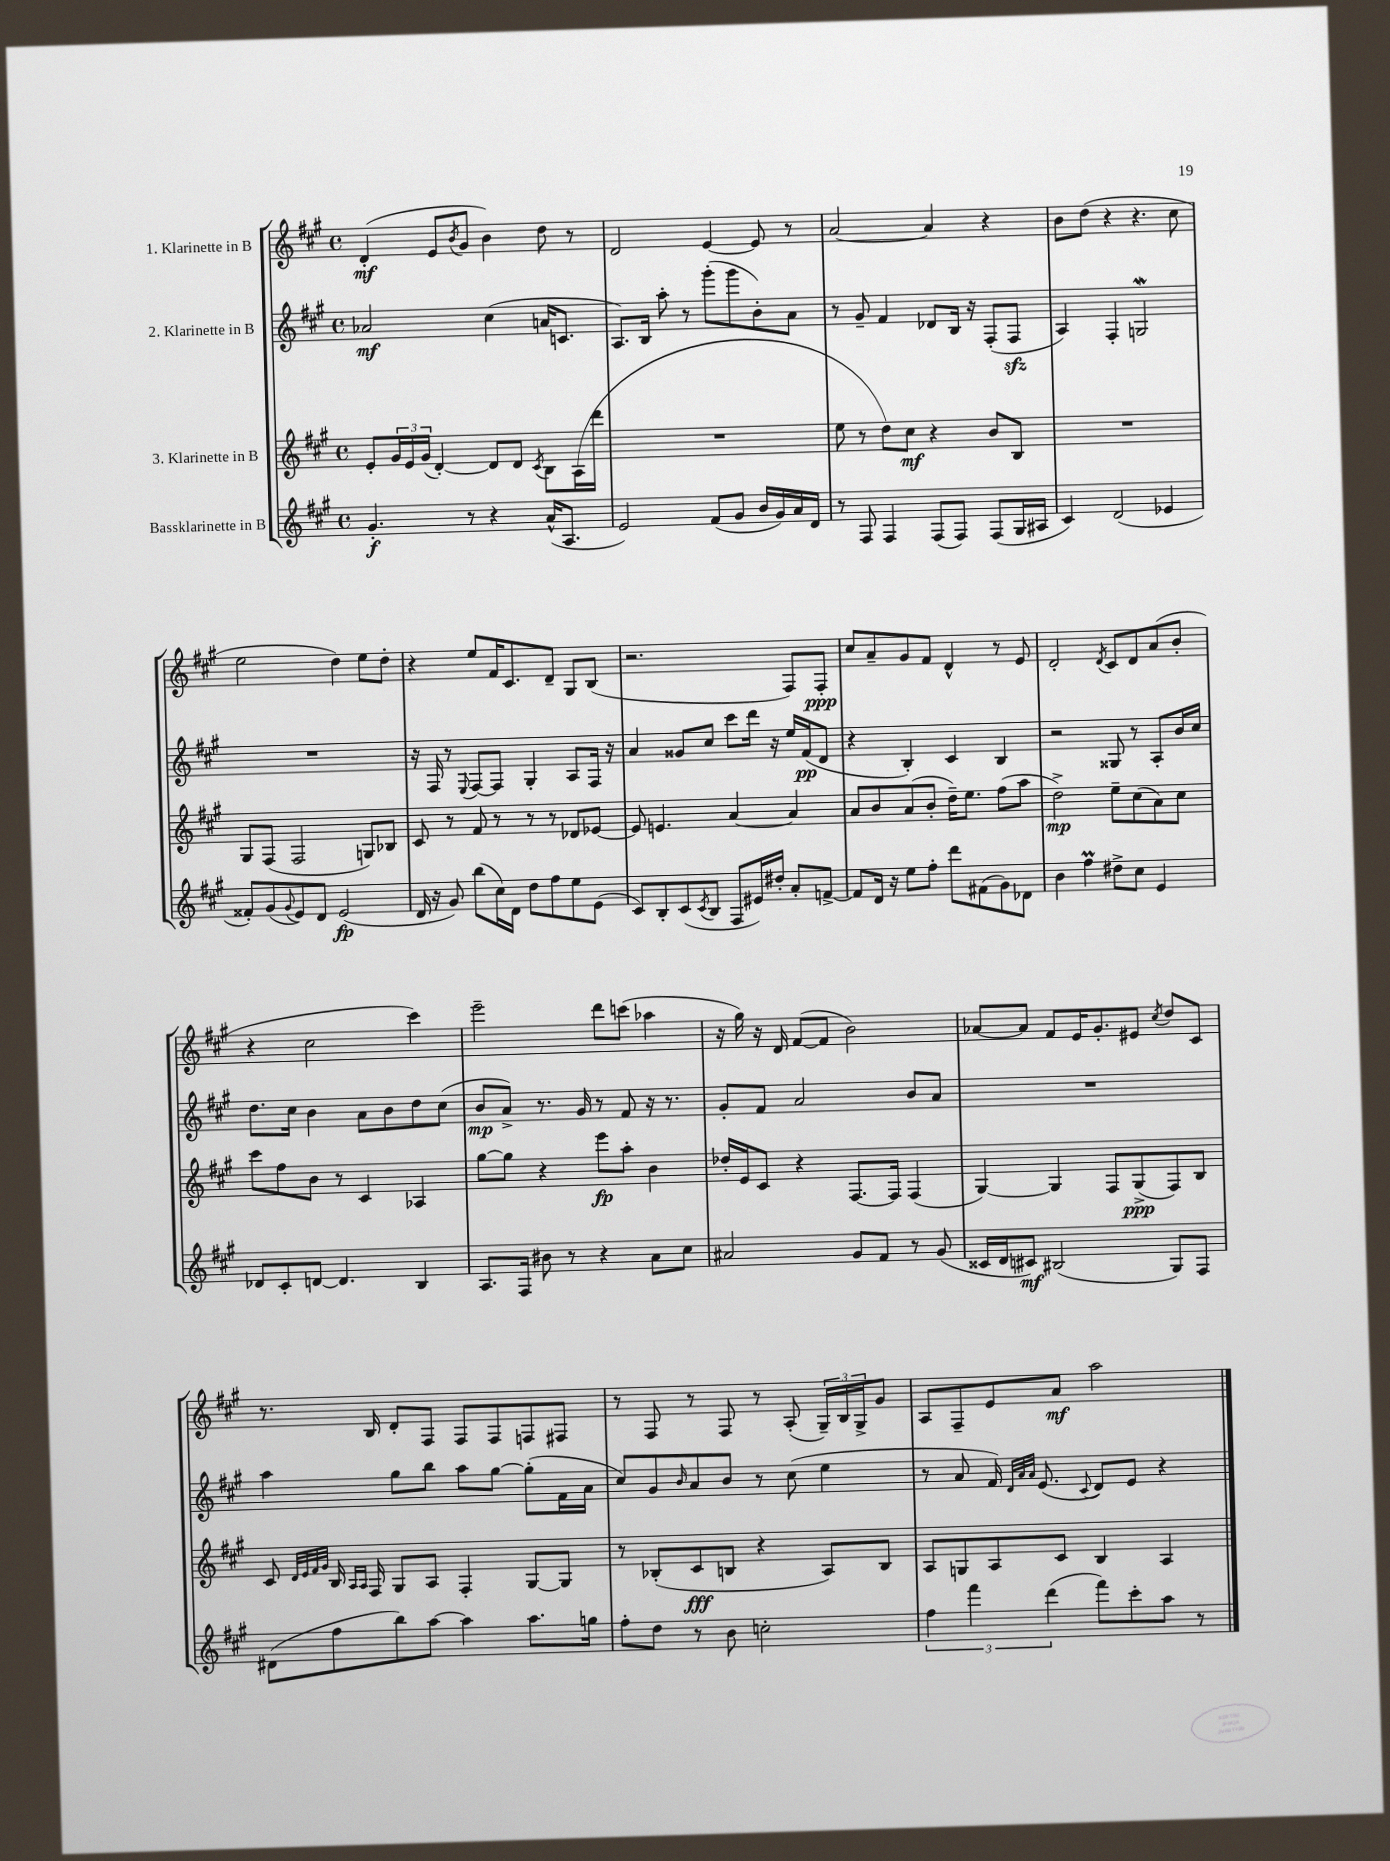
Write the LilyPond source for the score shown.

<<
\new StaffGroup <<
\new Staff = "s0" \with { instrumentName = "1. Klarinette in B" } {
    \clef treble \key a \major \defaultTimeSignature \time 4/4
    d'4-.\mf( e'8 \acciaccatura { b'8 } gis'8 b'4) d''8 r8 |
    d'2 e'4~ e'8 r8 |
    a'2~ a'4 r4 |
    b'8 d''8( r4 r4. cis''8 |
    e''2 d''4) e''8 d''8-. |
    r4 e''8 fis'16 cis'8. d'8-- gis8 b8( |
    r2. fis8) fis8-.\ppp |
    cis''8 a'8-- gis'8 fis'8 d'4-^ r8 e'8 |
    d'2-. \acciaccatura { d'8 } cis'8 d'8 a'8( b'8-. |
    r4 cis''2 cis'''4) |
    e'''2-- d'''8 c'''8( aes''4 |
    r16 gis''16) r16 d'16 fis'8~( fis'8 b'2) |
    aes'8~ aes'8 fis'8 e'16 gis'8.-. eis'8 \acciaccatura { cis''8 } d''8 cis'8 |
    r8. b16 d'8-. fis8 fis8 fis8 f8 fis8 |
    r8 fis8 r8 fis8 r8 a8-.( \tuplet 3/2 { gis16--) b16 gis16-> } gis'8 |
    a8 fis8-- e'8 a'8\mf a''2 \bar "|." |
}
\new Staff = "s1" \with { instrumentName = "2. Klarinette in B" } {
    \clef treble \key a \major \defaultTimeSignature \time 4/4
    aes'2\mf cis''4( a'16 c'8. |
    a8.) b16 a''8-. r8 gis'''8-.( gis'''8 b'8-.) a'8 |
    r8 gis'8-- fis'4 des'8 b16 r16 fis8-.( fis8\sfz |
    a4) fis4-. g2\mordent |
    R1 |
    r16 fis16 r8 \appoggiatura { e8 } fis8~ fis8 gis4-. a8 fis16 r16 |
    a'4 gisis'8 cis''8 cis'''8 d'''16 r16 e''16 fis'16\pp( d'8 |
    r4 b4-.) cis'4 b4 |
    r2 gisis8 r8 a8-. b'16 cis''16 |
    d''8. cis''16 b'4 a'8 b'8 d''8 cis''8( |
    b'8\mp a'8->) r8. gis'16 r8 fis'8 r16 r8. |
    gis'8-. fis'8 a'2 b'8 a'8 |
    R1 |
    a''4 gis''8 b''8 a''8 gis''8~ gis''8-.( fis'16 a'16 |
    cis''8) gis'8 \grace { b'16 } a'8 b'8 r8 cis''8( e''4 |
    r8 a'8 fis'16) \grace { d'32 a'32 a'32 } e'8.( \appoggiatura { cis'8 } d'8) e'8 r4 \bar "|." |
}
\new Staff = "s2" \with { instrumentName = "3. Klarinette in B" } {
    \clef treble \key a \major \defaultTimeSignature \time 4/4
    e'8-. \tuplet 3/2 { gis'16 e'16 gis'16( } d'4~-.) d'8 d'8 \acciaccatura { cis'8 } b8 a16( d'''16 |
    R1 |
    e''8 r8 d''8) cis''8\mf r4 b'8 b8 |
    R1 |
    gis8 fis8( fis2 g8) bes8 |
    cis'8 r8 fis'8 r8 r8 r8 des'8 ees'8~ |
    ees'8 e'4. a'4~ a'4 |
    a'8 b'8 a'8( b'8-. d''16--) e''8. fis''8( a''8 |
    d''2->\mp) e''8-- cis''8( a'8) cis''8 |
    cis'''8 fis''8 b'8 r8 cis'4 aes4 |
    gis''8~ gis''8 r4 e'''8\fp a''8-. b'4 |
    des''16-. e'16 cis'8 r4 fis8.~ fis16 fis4( |
    gis4~) gis4 fis8 gis8->\ppp( fis8) b8 |
    cis'8 \grace { d'32 e'32 fis'32 gis'32 } b16 \grace { a16 a16 } fis16 gis8 a8 fis4-. gis8~ gis8 |
    r8 bes8-.( cis'8\fff b8 r4 a8) b8 |
    a8 g8 a8 cis'8 b4 a4 \bar "|." |
}
\new Staff = "s3" \with { instrumentName = "Bassklarinette in B" } {
    \clef treble \key a \major \defaultTimeSignature \time 4/4
    gis'4.-.\f r8 r4 a'16-^( a8. |
    e'2) fis'8( gis'8 b'16 gis'16) a'16 d'16 |
    r8 fis8 fis4 fis8( fis8) fis8( gis16 ais16 |
    cis'4) d'2( ees'4 |
    fisis'8-.) gis'8( \appoggiatura { gis'8 } e'8) d'8 e'2\fp( |
    d'16 r16 gis'8) b''8( cis''16) d'16 d''8 fis''8 e''8 e'8( |
    cis'8) b8-. cis'8( \acciaccatura { cis'8 } b8 fis8 eis'16) dis''16-. a'8-. f'8~-> |
    f'8 d'16 r16 e''8 fis''8-. d'''8 fis'8( gis'8) des'8 |
    b'4 fis''4\prall dis''8-> cis''8 e'4 |
    des'8 cis'8-. d'8~ d'4. b4 |
    a8. fis16 bis'8 r8 r4 a'8 cis''8 |
    ais'2 gis'8 fis'8 r8 gis'8( |
    cisis'16 d'16 cis'8\mf) bis2( gis8) fis8 |
    dis'8( fis''8 b''8) a''8~ a''4 a''8. g''16 |
    fis''8-. d''8 r8 b'8 c''2-. |
    \tuplet 3/2 { fis''4 fis'''4 d'''4( } fis'''8) cis'''8-. a''8 r8 \bar "|." |
}
>>
>>
\layout { \context { \Score \remove "Bar_number_engraver" } }
